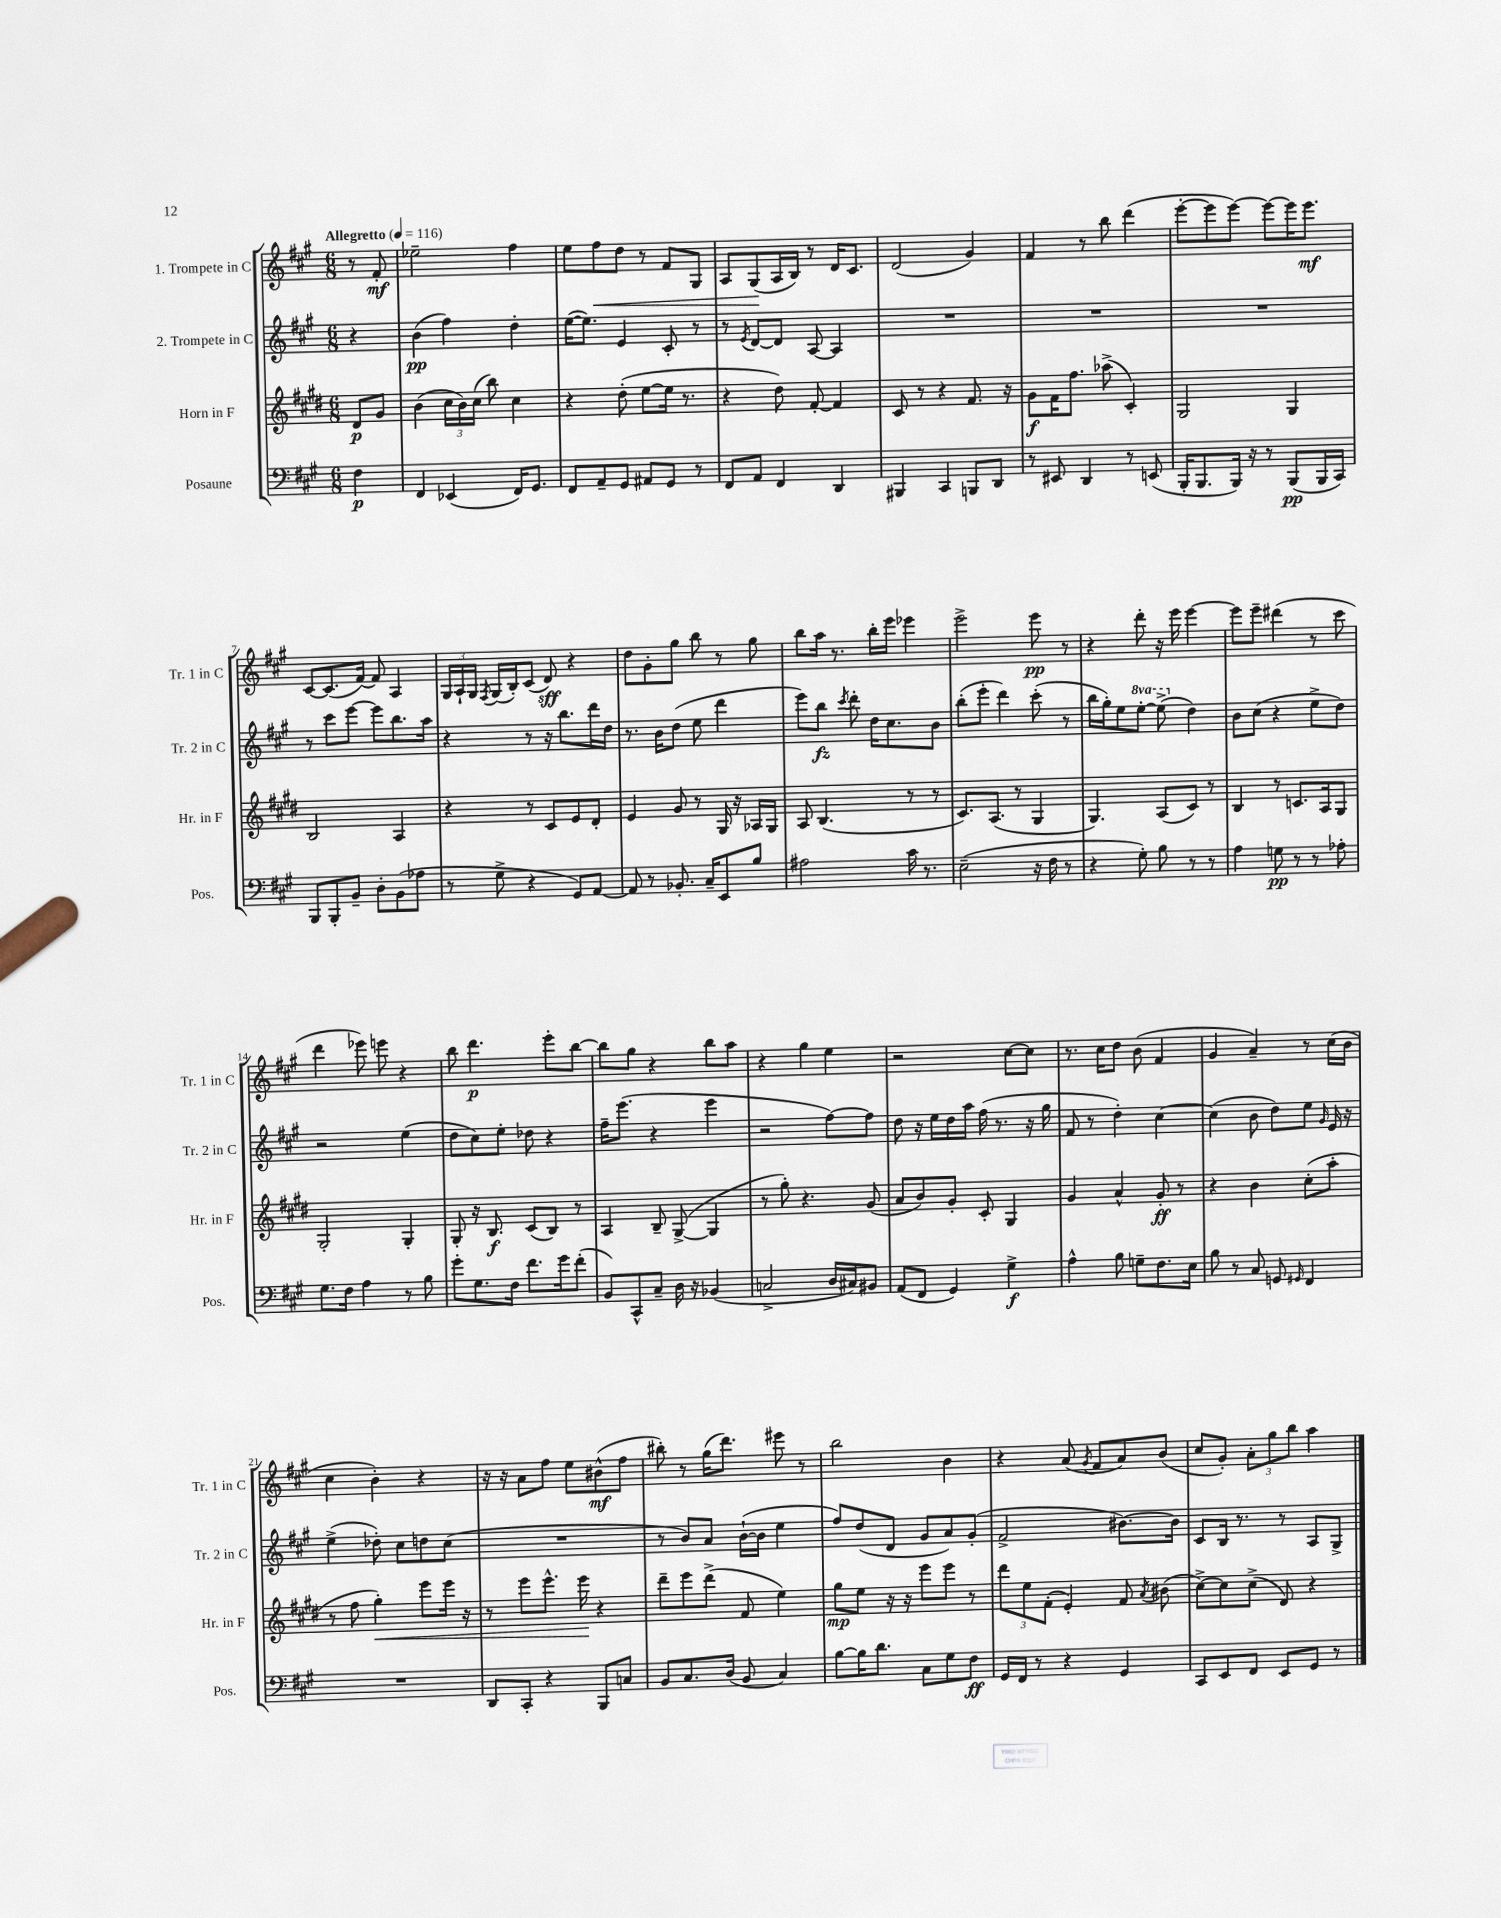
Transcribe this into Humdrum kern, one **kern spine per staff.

**kern	**kern	**kern	**kern
*staff4	*staff3	*staff2	*staff1
*clefF4	*clefG2	*clefG2	*clefG2
*k[f#c#g#]	*k[f#c#g#d#]	*k[f#c#g#]	*k[f#c#g#]
*M6/8	*M6/8	*M6/8	*M6/8
*MM116	*MM116	*MM116	*MM116
4F#	8d#	4r	8r
.	8g#	.	8f#'
=	=	=	=
4FF#	(4b	(4b	2ee-~
(4EE-	24cc#	4ff#)	.
.	24b)	.	.
.	(24cc#	.	.
.	8bb)	.	.
16FF#)	4cc#	4dd'	4ff#
8.GG#	.	.	.
=	=	=	=
8FF#	4r	([16ee	8ee
.	.	8.ee])	.
8AA~	.	.	8ff#
8GG#	(8dd#'	4e	8dd
8AA#	[8ee	.	8r
8GG#	16ee]	8c#'	8f#
.	8.r	.	.
8r	.	8r	8G#
=	=	=	=
8FF#	4r	8r	8A
.	.	8qe	.
8AA	.	[8d	(8G#
4FF#	8dd#)	8d]	16A
.	.	.	16B)
.	[8f#'	[8A	8r
4DD	4f#]	4A]	16d
.	.	.	8.c#
=	=	=	=
4BBB#	8c#	2.r	(2d
.	8r	.	.
4CC#	4r	.	.
8BBB	8.f#	.	4g#)
8DD	.	.	.
.	16r	.	.
=	=	=	=
8r	8g#	2.r	4f#
8EE#	16f#	.	.
.	8.ff#	.	.
4DD	.	.	8r
.	(8aa-^	.	8bb
8r	4c#')	.	(4ddd
(8EE	.	.	.
=	=	=	=
16BBB'	2G#	2.r	[8eee'
8.BBB	.	.	.
.	.	.	8eee]
16BBB)	.	.	[8eee)
16r	.	.	.
8r	.	.	8eee_
(8BBB	4G#	.	16eee]
.	.	.	8.eee
16BBB	.	.	.
16CC#)	.	.	.
=	=	=	=
8BBB	2B	8r	[8c#
8BBB'	.	8ccc#	(8.c#]
8BB~	.	[8eee	.
.	.	.	[16f#)
8D'	.	8eee]	8f#]
(8BB	4A	8.bb	4A
8A-	.	.	.
.	.	16aa	.
=	=	=	=
8r	4r	4r	24G#
.	.	.	24A`
.	.	.	24G#
.	.	.	8qF#
8G#^	.	.	(16G#
.	.	.	16B')
4r	8r	8r	(8c#
.	8c#	16r	8d)
.	.	8.bb	.
8GG#)	8e	.	4r
[8AA	8d#'	16ddd	.
.	.	16dd	.
=	=	=	=
8AA]	4e	8.r	8dd
8r	.	.	8g#'
.	.	16b	.
8.BB-'	8g#	(8dd	8gg#
.	8r	8ee	8bb
16C#~	.	.	.
8EE	16G#	4ddd	8r
.	16r	.	.
8B	16A-	.	8gg#
.	16G#	.	.
=	=	=	=
2A#	8A	8eee)	8bb
.	(4.B	8bb	16aa
.	.	.	8.r
.	.	8qccc#	.
.	.	8ddd'	.
.	.	16dd	16bb'
.	.	8.cc#	16eee
16c#	8r	.	4eee-
8.r	.	.	.
.	8r	8b	.
=	=	=	=
(2E~	8.c#)	(8bb'	2eee^
.	.	8eee'	.
.	(8.A	.	.
.	.	4ddd)	.
.	8r	.	.
16r	4G#	(8ccc#'	8eee
16F#	.	.	.
8r	.	8r	8r
=	=	=	=
4r	4.G#)	16bb	4r
.	.	16gg#')	.
.	.	8ee	.
8G#')	.	[8eee'	8ddd'
8B	(8A	(8eee^]	16r
.	.	.	16eee
8r	8c#)	4dd)	[4eee
8r	8r	.	.
=	=	=	=
4A	4B	8b	8eee]
.	.	(8cc#	8eee~
8G	8r	4r	(4ddd#
8r	8.c	.	.
8r	.	8ee^	8r
.	16A	.	.
8A-'	8G#	8dd)	8ccc#
=	=	=	=
8.G#	2G#'	2r	4ddd
16F#	.	.	.
4A	.	.	8eee-)
.	.	.	8eee
8r	4G#'	(4ee	4r
8B	.	.	.
=	=	=	=
8g#'	8G#'	8dd	8bb
8.G#	16r	8cc#)	4.ddd
.	8.B	.	.
.	.	8ee'	.
16F#	.	.	.
8.f#	(8c#	8dd-	.
.	8B)	4r	8eee'
16g#	.	.	.
(8f#'	8r	.	[8bb
=	=	=	=
8BB)	4A	16ff#~	8bb]
.	.	(8.eee	.
8CC#^^	.	.	8gg#
8C#~	8B~	4r	4r
16D	([8G#^	.	.
16r	.	.	.
(4BB-	4G#]	4eee	8bb
.	.	.	8aa
=	=	=	=
2C^	8r	2r	4r
.	8gg#')	.	.
.	4.r	.	4gg#
16D	.	[8ff#)	4ee
16C#)	.	.	.
8BB#	(8g#	8ff#]	.
=	=	=	=
(8AA	8a	8dd	2r
8FF#	8b)	16r	.
.	.	16ee	.
4GG#)	8g#'	16dd	.
.	.	16aa	.
.	8c#'	(16ff#	.
.	.	8.r	.
4G#^	4G#	.	[8cc#
.	.	16r	8cc#]
.	.	16gg#	.
=	=	=	=
4A^^	4g#	8f#	8.r
.	.	8r	.
.	.	.	16cc#
8B	4a^^	4dd')	8dd
8G~	.	.	(8b
8.F#	8g#'	[4cc#	4f#
.	8r	.	.
16E	.	.	.
=	=	=	=
8B	4r	(4cc#]	4g#
8r	.	.	.
8C#	4b	8b	4a~)
8GG	.	8dd)	.
16qqGG#	.	.	.
4FF#	(8cc#'	8ee	8r
.	.	16qqg#	.
.	8aa'	16e	(16cc#
.	.	16r	16b
=	=	=	=
2.r	8r	(4ee^	4cc#
.	8ff#	.	.
.	4gg#')	8dd-')	4b')
.	.	8cc#	.
.	8eee	8dd	4r
.	16eee	(8cc#	.
.	16r	.	.
=	=	=	=
8DD	8r	2.r	16r
.	.	.	16r
8CC#'	8eee	.	8a
4r	8.eee^^	.	8ff#
.	.	.	8ee
.	16eee	.	.
8BBB	4r	.	(8b#^^
8C	.	.	8ff#
=	=	=	=
8BB	8ddd#~	8r	8bb#')
8.C#	8eee	8b)	8r
.	(8ddd#^	8a	(16gg#
(16D	.	.	8.ddd)
8BB	8f#	([16b`	.
.	.	16b]	.
4C#)	4ee)	4ee	8eee#
.	.	.	8r
=	=	=	=
[8B	8gg#	8ff#)	2bb
16B]	8ee	(8dd	.
8.d	.	.	.
.	16r	8d	.
.	16r	.	.
8C#	8eee	8g#	.
8G#	8eee	8a)	4b
8F#	8r	(8g#'	.
=	=	=	=
16GG#	12ddd#	2f#^	4r
16FF#	.	.	.
.	12ee	.	.
8r	.	.	.
.	(12f#'	.	.
4r	4e')	.	(8a
.	.	.	8qg#
.	.	.	8f#
4GG#	8f#	[8.b#)	8a)
.	8qa	.	.
.	(8b#	.	(8b
.	.	16b#]	.
=	=	=	=
8CC#	[8cc#^)	8c#	8cc#
8EE	8cc#]	16B	8g#')
.	.	8.r	.
8FF#	(8cc#^	.	12a'
.	.	.	12gg#
8EE	8d#)	8r	.
.	.	.	12bb
8GG#	4r	8A	4aa
8r	.	8G#^	.
==	==	==	==
*-	*-	*-	*-
